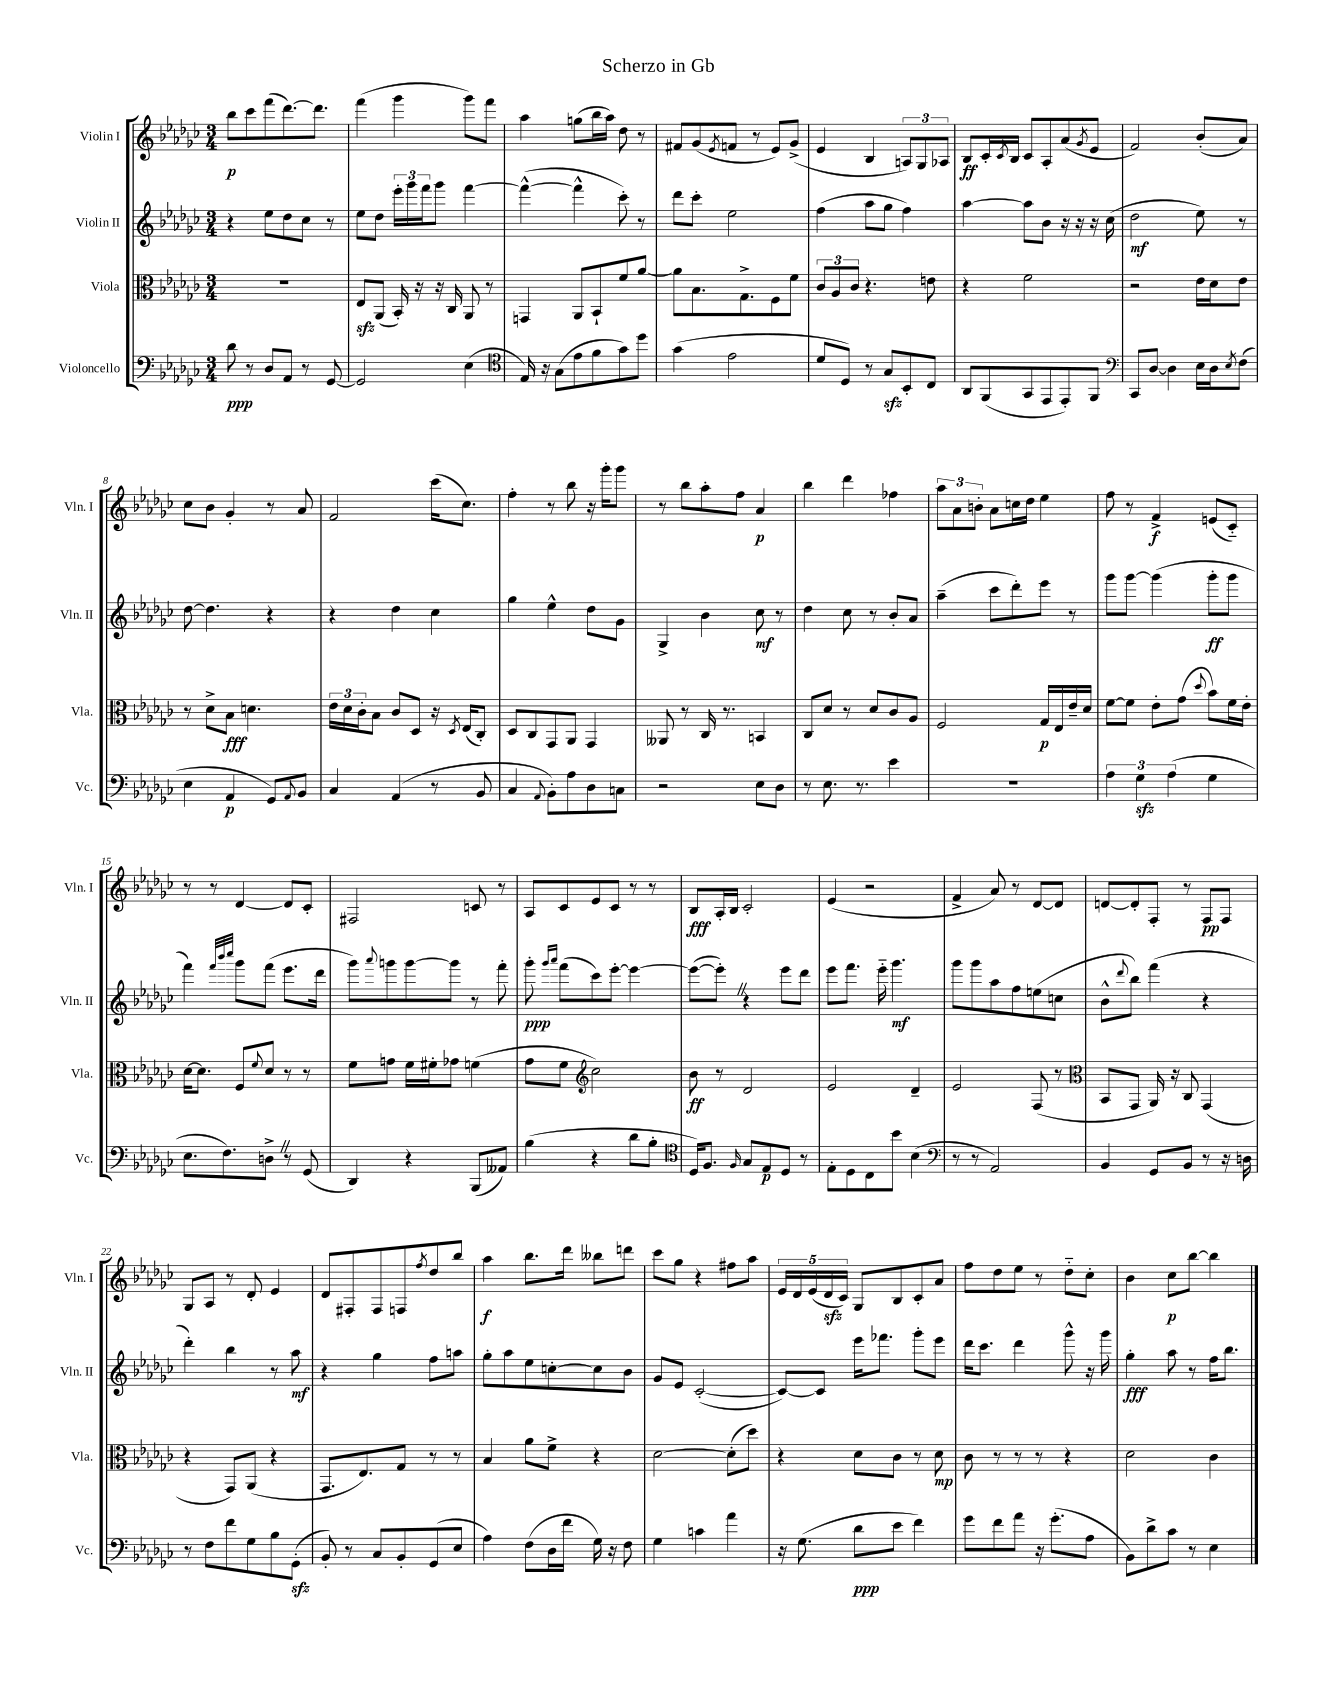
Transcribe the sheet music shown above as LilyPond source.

\header { title = "Scherzo in Gb" }
<<
\new StaffGroup <<
\new Staff = "s0" \with { instrumentName = "Violin I" shortInstrumentName = "Vln. I" } {
    \clef treble \key ges \major \numericTimeSignature \time 3/4
    bes''8\p ces'''8 f'''8( des'''8.~) des'''8. |
    f'''4( ges'''4 ges'''8) f'''8 |
    aes''4 g''8( bes''16 aes''16) des''8 r8 |
    fis'8 ges'8( \acciaccatura { ees'8 } f'8 r8 ees'8) ges'8->( |
    ees'4 bes4 \tuplet 3/2 { a8) ges8 aes8 } |
    bes8\ff ces'16-. \acciaccatura { ces'8 } bes16 ces'8 aes8-. aes'8( \acciaccatura { ges'8 } ees'8 |
    f'2) bes'8-.( aes'8) |
    ces''8 bes'8 ges'4-. r8 aes'8 |
    f'2 ces'''16( ces''8.) |
    f''4-. r8 bes''8 r16 ges'''16-. ges'''8 |
    r8 bes''8 aes''8-. f''8 aes'4\p |
    bes''4 des'''4 fes''4 |
    \tuplet 3/2 { aes''8 aes'8 b'8-. } aes'8 c''16 des''16 ees''4 |
    f''8 r8 f'4->\f e'8( ces'8-_) |
    r8 r8 des'4~ des'8 ces'8-. |
    fis2 c'8 r8 |
    aes8 ces'8 ees'8 ces'8 r8 r8 |
    bes8\fff aes16-. bes16 ces'2-. |
    ees'4( r2 |
    f'4-> aes'8) r8 des'8~ des'8 |
    d'8~ d'8-. f8-. r8 f8\pp f8 |
    ges8 aes8 r8 des'8-. ees'4 |
    des'8 fis8-. fis8 f8 \acciaccatura { f''8 } des''8 bes''8 |
    aes''4\f bes''8. des'''16 beses''8 d'''8 |
    ces'''8 ges''8 r4 fis''8 aes''8 |
    \tuplet 5/4 { ees'16 des'16 ees'16( des'16\sfz ces'16) } ges8 bes8 ces'8-. aes'8 |
    f''8 des''8 ees''8 r8 des''8-_ ces''8-. |
    bes'4 ces''8\p bes''8~ bes''4 \bar "|." |
}
\new Staff = "s1" \with { instrumentName = "Violin II" shortInstrumentName = "Vln. II" } {
    \clef treble \key ges \major \numericTimeSignature \time 3/4
    r4 ees''8 des''8 ces''8 r8 |
    ees''8 des''8 \tuplet 3/2 { ees'''16-. ges'''16 f'''16 } ges'''8 f'''4~ |
    f'''4~-^( f'''4-^ ces'''8-.) r8 |
    des'''8 ces'''8-. ees''2 |
    f''4( aes''8 ges''8 f''4) |
    aes''4~ aes''8 bes'8 r16 r16 r16 ces''16( |
    des''2\mf ees''8) r8 |
    des''8~ des''4. r4 |
    r4 des''4 ces''4 |
    ges''4 ees''4-^ des''8 ges'8 |
    ges4-> bes'4 ces''8\mf r8 |
    des''4 ces''8 r8 bes'8-. aes'8 |
    aes''4--( ces'''8 des'''8-.) ees'''8 r8 |
    ges'''8 ges'''8~ ges'''4( ges'''8-.\ff ges'''8 |
    f'''4) \grace { f'''32 bes'''32 ces''''32 } ges'''8 f'''8( ees'''8. des'''16 |
    ges'''8) \appoggiatura { aes'''8 } g'''8 g'''8~ g'''8 r8 f'''8-. |
    ges'''8-.\ppp \grace { ges'''16 aes'''16 } f'''8( ces'''8) ees'''8~-. ees'''4~ |
    ees'''8~( ees'''8-.) \once \override BreathingSign.text = \markup { \musicglyph "scripts.caesura.straight" } \breathe r4 ees'''8 des'''8 |
    ees'''8 f'''8. ees'''16-_ ges'''4.\mf |
    ges'''8 ges'''8 aes''8 f''8 e''8( c''8 |
    bes'8-^ \appoggiatura { des'''8 } bes''8) f'''4( r4 |
    des'''4-.) bes''4 r8 aes''8\mf |
    r4 ges''4 f''8 a''8 |
    ges''8-. aes''8 ees''8 c''8~-. c''8 bes'8 |
    ges'8 ees'8 ces'2~-.( |
    ces'8~) ces'8 ees'''16 fes'''8. ges'''8-. ees'''8 |
    des'''16 ces'''8. des'''4 ges'''8-^ r16 ges'''16 |
    ges''4-.\fff aes''8 r8 f''16 bes''8. \bar "|." |
}
\new Staff = "s2" \with { instrumentName = "Viola" shortInstrumentName = "Vla." } {
    \clef alto \key ges \major \numericTimeSignature \time 3/4
    R2. |
    ees8\sfz aes,8( bes,16-.) r16 r16 ces16 aes,8 r8 |
    g,4 aes,8 bes,8-! f'8 aes'8~ |
    aes'8 bes8. ges8.-> f8 f'8 |
    \tuplet 3/2 { ces'8 aes8 ces'8 } r4. e'8 |
    r4 f'2 |
    r2 ees'16 des'16 ees'8 |
    r8 des'8-> bes8\fff d'4. |
    \tuplet 3/2 { ees'16 des'16 ces'16-. } bes8 ces'8 des8 r16 \acciaccatura { des8 } ees16( ces8-.) |
    des8 ces8 ges,8 aes,8 ges,4 |
    aeses,8 r8 ces16 r8. b,4 |
    ces8 des'8 r8 des'8 ces'8 aes8 |
    f2 ges16\p ees16 ees'16-- des'16 |
    f'8~ f'8 ees'8-. ges'8( \appoggiatura { des''8 } bes'8) f'16 ees'16-. |
    des'16~ des'8. f8 \appoggiatura { f'8 } des'8 r8 r8 |
    f'8 g'8 f'16 fis'16-. ges'8 f'4( |
    ges'8 f'8 \clef treble ces''2) |
    bes'8\ff r8 des'2 |
    ees'2 des'4-- |
    ees'2 f8( r8 |
    \clef alto bes,8 ges,8 aes,16) r16 ces8 ges,4( |
    r4 ges,8) aes,8( r4 |
    ges,8. ees8.) ges8 r8 r8 |
    bes4 aes'8 f'8-> r4 |
    des'2~ des'8-.( des''8) |
    r4 des'8 ces'8 r8 des'8\mp |
    ces'8 r8 r8 r8 r4 |
    des'2 ces'4 \bar "|." |
}
\new Staff = "s3" \with { instrumentName = "Violoncello" shortInstrumentName = "Vc." } {
    \clef bass \key ges \major \numericTimeSignature \time 3/4
    des'8\ppp r8 des8 aes,8 r8 ges,8~ |
    ges,2 ees4( |
    \clef tenor ees16) r16 ges8( ees'8 f'8 ges'8) des''8 |
    ges'4( ees'2 |
    des'8 des8) r8 ges8\sfz bes,8-. ces8 |
    aes,8 f,8( ges,8 ees,8 ees,8-.) f,8 |
    \clef bass ces,8 des8~ des4 ees16 des16 \acciaccatura { ees8 } f8( |
    ees4 aes,4\p ges,8) \appoggiatura { aes,8 } bes,8 |
    ces4 aes,4( r8 bes,8 |
    ces4 \appoggiatura { aes,8 } bes,8-.) aes8 des8 c8 |
    r2 ees8 des8 |
    r8 ees8. r8. ees'4 |
    R2. |
    \tuplet 3/2 { aes4 ges4\sfz aes4( } ges4 |
    ees8. f8.) d8-> \once \override BreathingSign.text = \markup { \musicglyph "scripts.caesura.straight" } \breathe r8 ges,8( |
    des,4) r4 bes,,8( aeses,8) |
    bes4( r4 des'8 bes8-. |
    \clef tenor des16) f8. \grace { f16 } ges8 ees8\p des8 r8 |
    ees8-. des8 ces8 bes'8 bes4( |
    \clef bass r8 r8 aes,2) |
    bes,4 ges,8 bes,8 r8 r16 d16 |
    r8 f8 f'8 ges8 bes8 ges,8-.\sfz( |
    bes,8-.) r8 ces8 bes,8-. ges,8( ees8 |
    aes4) f8( des16 f'16 ges16) r16 f8 |
    ges4 c'4 aes'4 |
    r16 ges8.( des'8\ppp ees'8 f'4) |
    ges'8 f'8 aes'8 r16 ges'8.-.( aes8 |
    bes,8) des'8-> ces'8 r8 ees4 \bar "|." |
}
>>
>>
